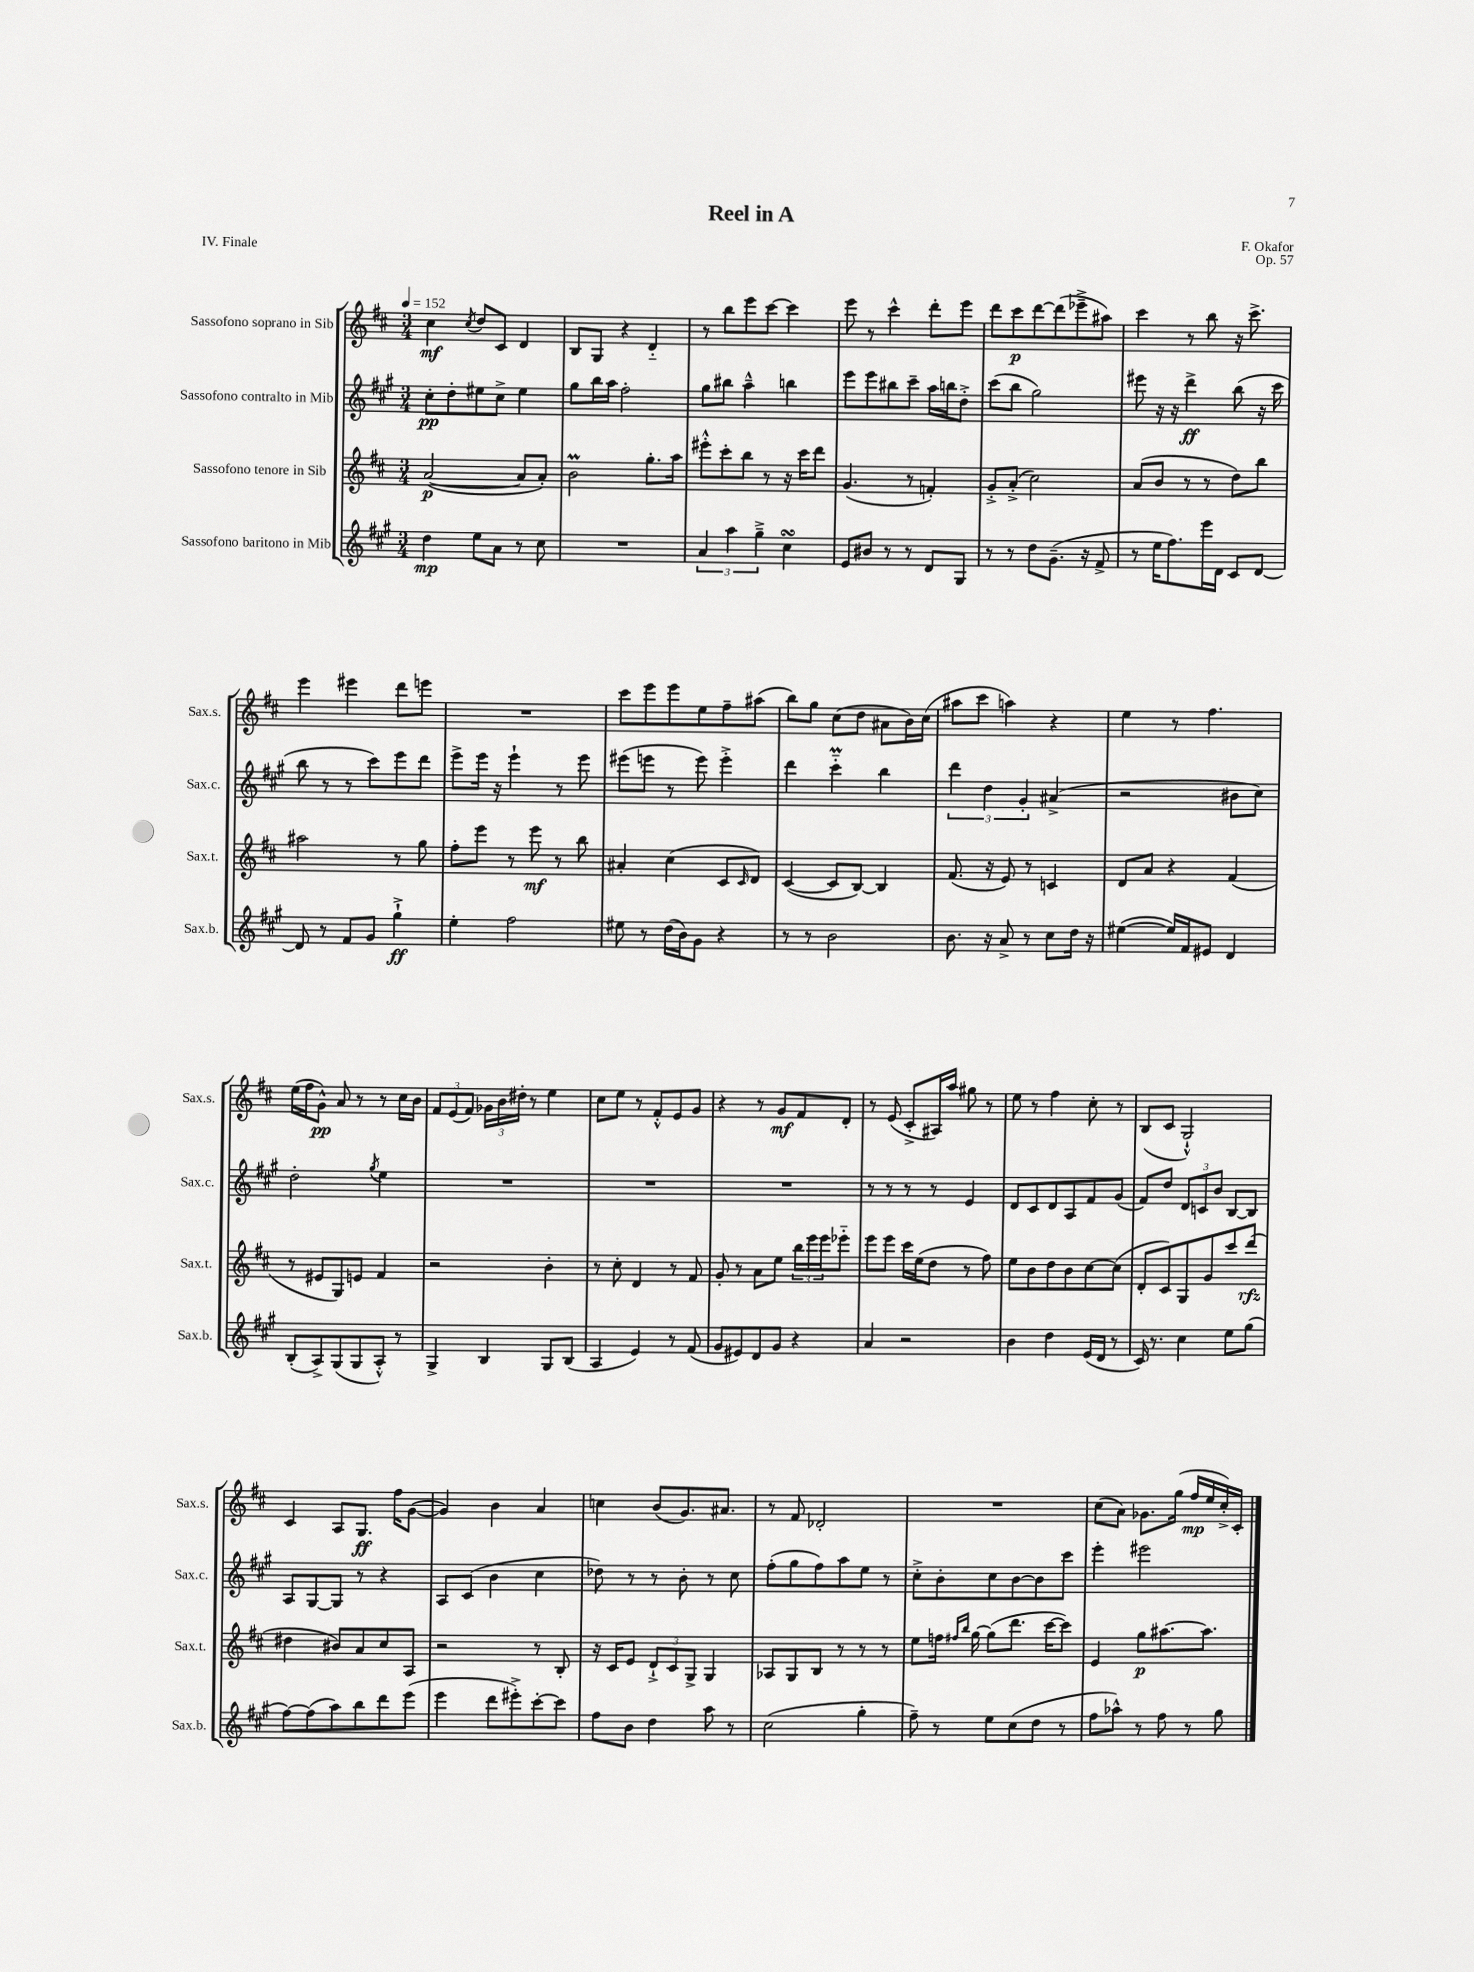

**kern	**kern	**kern	**kern
*staff4	*staff3	*staff2	*staff1
*clefG2	*clefG2	*clefG2	*clefG2
*k[f#c#g#]	*k[f#c#]	*k[f#c#g#]	*k[f#c#]
*M3/4	*M3/4	*M3/4	*M3/4
*MM152	*MM152	*MM152	*MM152
4dd\	([2a/	8cc#'\L	4cc#\
.	.	8dd'\	.
.	.	.	8qcc#/
8ee\L	.	8ee#\	8dd/L
8a\J	.	8cc#^\J	8c#/J
8r	8a/]L	4ee#\	4d/
8cc#\	8a'/J)	.	.
=	=	=	=
2.r	2b\	8gg#\L	8B/L
.	.	16bb\L	8G/J
.	.	16aa\JJ	.
.	.	2ff#'\	4r
.	8.gg'\L	.	4d'~/
.	16aa\Jk	.	.
=	=	=	=
6a/	8eee#'^^\L	8gg#\L	8r
.	8ccc#'\	8bb#\J	8bb\L
6aa\	.	.	.
.	8bb\J	4aa~^^\	8eee\
6gg#~^\	.	.	.
.	8r	.	[8ccc#\J
4cc#\	16r	4bb\	4ccc#\]
.	16ccc#\LK	.	.
.	8ddd\J	.	.
=	=	=	=
8e/L	(4.g/	8eee\L	8eee\
8b#/J	.	8eee\	8r
8r	.	8bb#\	4ccc#^^\
8r	8r	8ccc#~\J	.
8d/L	4f'/)	16aa\LL	8ddd'\L
.	.	16bb\J	.
8G#/J	.	8dd'^\J	8eee\J
=	=	=	=
8r	8g'^/L	(8ccc#\L	8ddd\L
8r	(8a'^/J	8bb\J	8ccc#\
8dd\L	2cc#\)	2gg#\)	[8ddd\
(8.g#~\J	.	.	(8ddd\]
.	.	.	8eee-~^\
16r	.	.	.
8f#^/	.	.	8aa#\J)
=	=	=	=
8r	(8a/L	8eee#\	4ccc#\
16ee\LK	8b/J	16r	.
8.ff#\)	.	16r	.
.	8r	4ddd^\	8r
16eee\L	8r	.	8bb\
16d\JJ	.	.	.
8c#/L	8dd\L)	(8bb\	16r
.	.	.	8.ccc#^\
[8d/J	8bb\J	16r	.
.	.	16ccc#\	.
=	=	=	=
8d/]	2aa#\	8bb\	4eee\
8r	.	8r	.
8f#/L	.	8r	4eee#\
8g#/J	.	8ccc#\L)	.
4gg#`^\	8r	8eee\	8ddd\L
.	8gg\	8ddd\J	8eee\J
=	=	=	=
4ee'\	8ff#'\L	8eee^\L	2.r
.	8eee\J	16eee\Jk	.
.	.	16r	.
2ff#\	8r	4eee`\	.
.	8eee\	.	.
.	8r	8r	.
.	8bb\	8eee\	.
=	=	=	=
8ee#\	4a#'/	(8eee#\L	8ccc#\L
8r	.	8eee\J	8eee\
(16dd\LL	(4cc#\	8r	8eee\
16b\J)	.	.	.
8g#\J	.	8eee\)	8ee\
4r	8c#/L	4eee'^\	8ff#~\
.	16qqc#/	.	.
.	8d/J)	.	(8aa#\J
=	=	=	=
8r	([4c#/	4ddd\	8bb\L)
8r	.	.	8gg\J
2b\	8c#/]L	4ccc#'~\	(8cc#\L
.	[8B/J)	.	8dd\J
.	4B/]	4bb\	8a#\L
.	.	.	16b\L)
.	.	.	(16cc#\JJ
=	=	=	=
8.b\	(8.f#/	6ddd\	8aa#\L
.	.	.	8ccc#\J
.	.	6dd\	.
16r	16r	.	.
8a^/	8e/)	.	4aa\)
.	.	6g#'/	.
8r	8r	.	.
8cc#\L	4c/	(4a#^/	4r
16dd\Jk	.	.	.
16r	.	.	.
=	=	=	=
([4ee#\	8d/L	2r	4ee\
.	8a/J	.	.
16ee#/]LL)	4r	.	8r
16f#/J	.	.	.
8e#/J	.	.	4.ff#\
4d/	(4f#/	8b#\L	.
.	.	8cc#\J)	.
=	=	=	=
(8B'/L	8r	2dd'\	(16ee\LL
.	.	.	16ff#\J
8A^/)	8e#/L	.	8g^^\J)
(8G#/	8G/)	.	8a/
8G#/	8e/J	.	8r
.	.	8qgg#/	.
8A'^^/J)	4f#/	4ee\	8r
8r	.	.	16cc#\LL
.	.	.	16b\JJ
=	=	=	=
4G#^/	2r	2.r	12f#/L
.	.	.	(12e/
.	.	.	12f#/J)
4B/	.	.	24g-\LL
.	.	.	24b\
.	.	.	24dd#'\JJ
.	.	.	8r
8G#/L	4b'\	.	4ee\
(8B/J	.	.	.
=	=	=	=
4A/	8r	2.r	8cc#\L
.	8cc#'\	.	8ee\J
4e/)	4d/	.	8r
.	.	.	8f#'^^/L
8r	8r	.	8e/
(8f#/	8f#/	.	8g/J
=	=	=	=
8g#/L	8g'/	2.r	4r
8e#/)	8r	.	.
8d/	8a\L	.	8r
8g#/J	8ee\J	.	8g/L
4r	24bb\LL	.	8f#/
.	24eee\	.	.
.	24eee\J	.	.
.	8eee-'~\J	.	8d'/J
=	=	=	=
4a/	8eee\L	8r	8r
.	8eee\J	8r	(8e/
2r	16ccc#\LL	8r	8c#'^/L
.	(16ee\J	.	.
.	8dd\J	8r	16A#/L)
.	.	.	16aa/JJ
.	8r	4e/	8gg#\
.	8ff#\)	.	8r
=	=	=	=
4b\	8ee\L	8d/L	8ee\
.	8b\	8c#/	8r
4dd\	8dd\	8d/	4ff#\
.	8b\	8A/	.
(16e/LL	[8cc#\	8f#/	8cc#'\
16d/JJ	.	.	.
8r	(8cc#\]J	(8g#/J	8r
=	=	=	=
16c#/)	8d'/L	8f#/L)	(8B/L
8.r	.	.	.
.	8c#/)	8dd/J	8c#/J
4cc#\	8G/	12d/L	2G`^^/)
.	.	12c/	.
.	8g/	.	.
.	.	12b/J	.
8ee\L	8ccc#/	[8B/L	.
(8gg#\J	(8ddd/J	8B/]J	.
=	=	=	=
[8ff#\L)	4dd#\	8A/L	4c#/
(8ff#\]	.	[8G#/	.
8aa\)	8b#/L)	8G#/]J	8A/L
8bb\	8a/	8r	8.G/J
8ddd\	8cc#/	4r	.
.	.	.	16ff#\LK
(8eee\J	8A/J	.	([8g\J
=	=	=	=
4eee\	2r	8A/L	4g/])
.	.	(8c#/J	.
8ddd\L	.	4b\	4b\
8eee#'^\)	.	.	.
[8ccc#'\	8r	4cc#\	4a/
8ccc#\]J	8B'/	.	.
=	=	=	=
8ff#\L	16r	8dd-\)	4cc\
.	16c#/LK	.	.
8b\J	8e/J	8r	.
4dd\	12d`^/L	8r	(8b/L
.	12c#/	.	.
.	.	8b'\	8.g/)
.	12G^/J	.	.
8aa\	4G/	8r	.
.	.	.	8.a#/J
8r	.	8cc#\	.
=	=	=	=
(2cc#\	8A-/L	(8ff#'\L	8r
.	8G/	8gg#\	8f#/
.	8B/J	8ff#\)	2d-'/
.	8r	8aa\	.
4gg#'\	8r	8ee\J	.
.	8r	8r	.
=	=	=	=
8ff#~\)	8ee\L	8cc#'^\L	2.r
8r	16ff\Jk	8b'\	.
.	16qqff#/LL	.	.
.	16qqbb/JJ	.	.
.	[16gg\	.	.
8ee\L	(8gg\]L	8cc#\	.
(8cc#\	8.ddd\J	[8b\	.
8dd\J	.	8b\]	.
.	[16ccc#\LK	.	.
8r	8ccc#\]J)	8ccc#\J	.
=	=	=	=
8ff#\L	4e/	4eee'\	(8cc#\L
8aa-^^\J)	.	.	8a\J)
8r	8gg\L	2eee#\	8.g-\L
8ff#\	[8.aa#\	.	.
.	.	.	(16gg\Jk
8r	.	.	16ff#/LL
.	8.aa#\]J	.	16ee/
8gg#\	.	.	16cc#'^/)
.	.	.	16c#'/JJ
==	==	==	==
*-	*-	*-	*-
